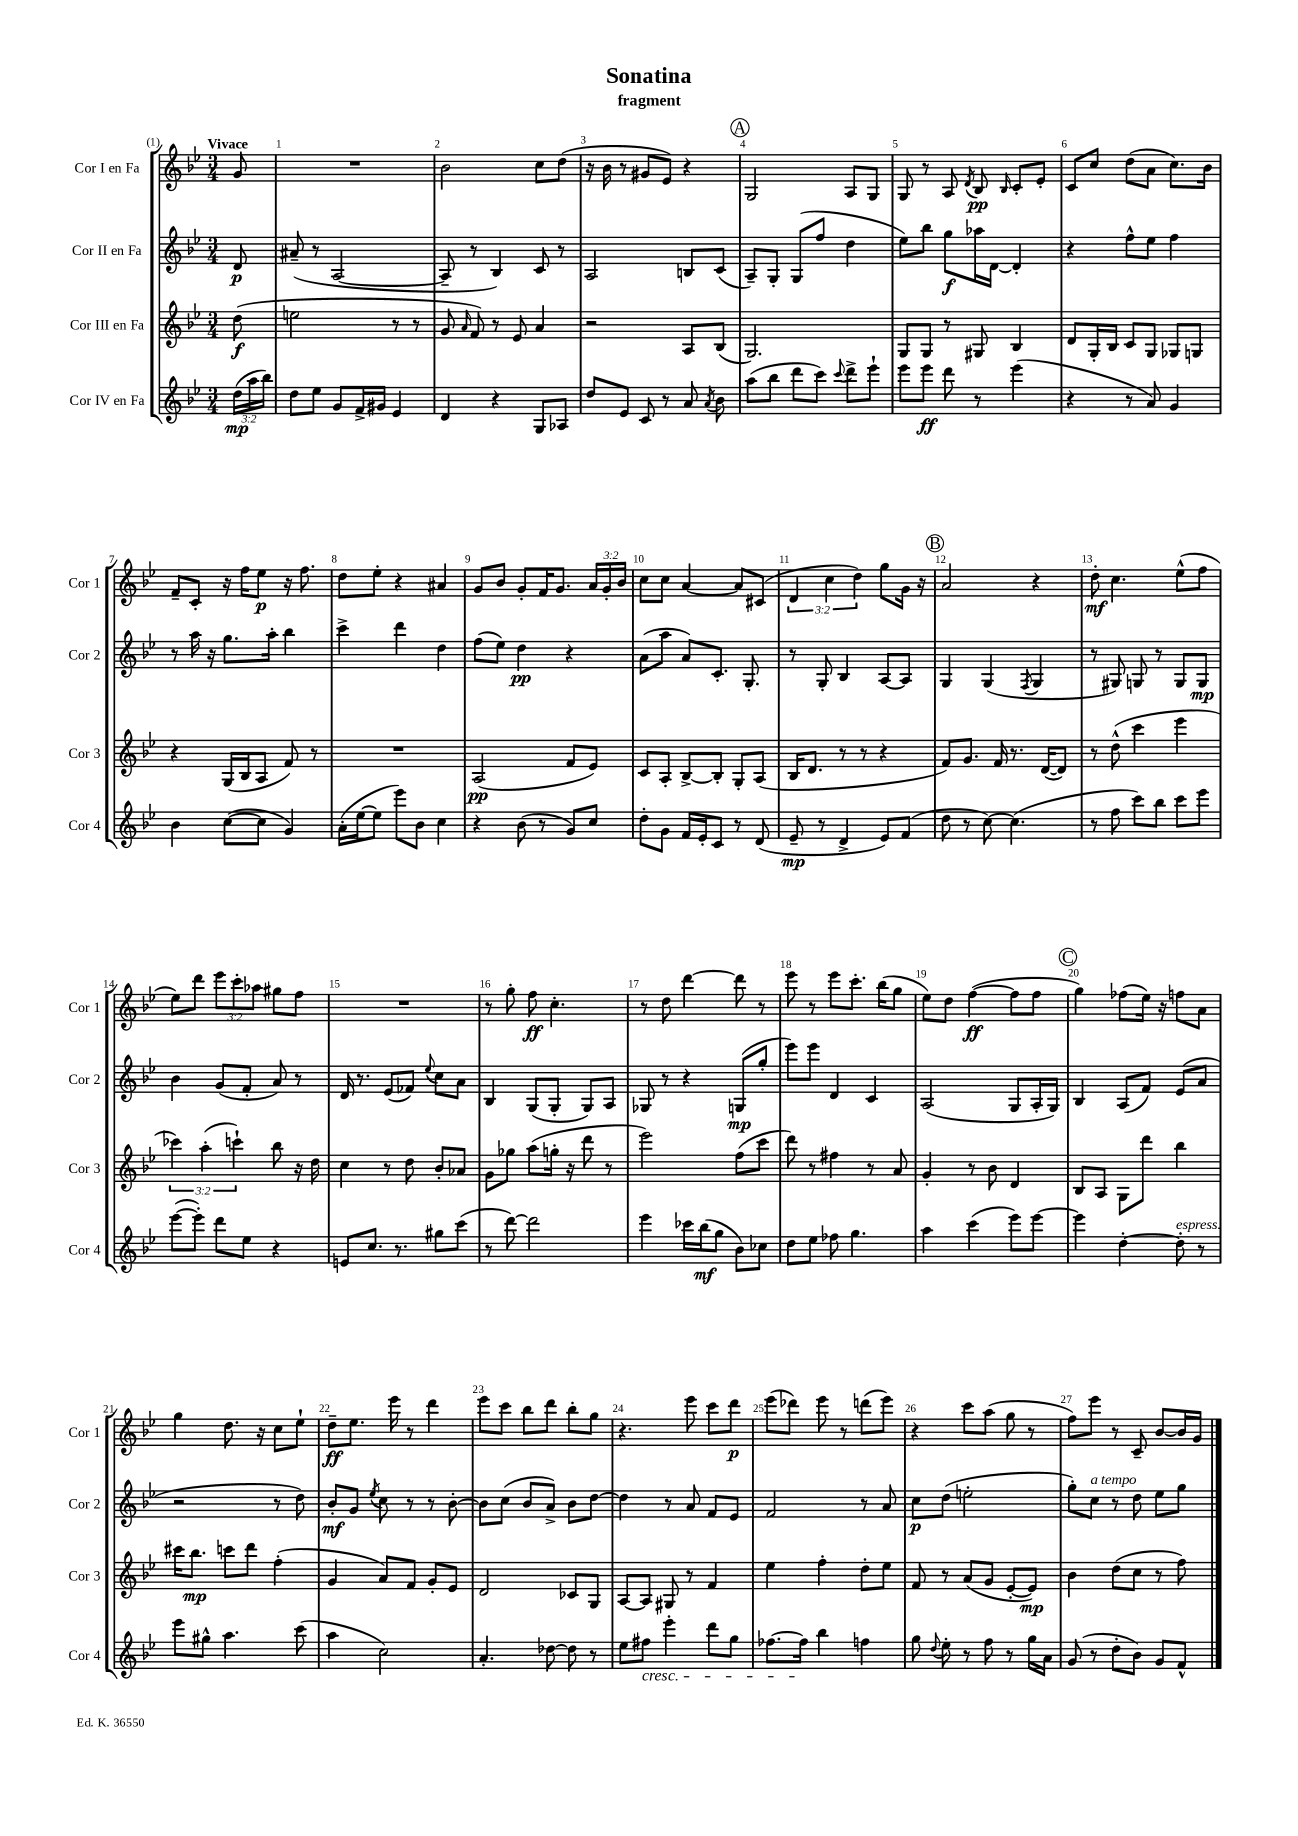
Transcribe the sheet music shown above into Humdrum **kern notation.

**kern	**dynam	**kern	**dynam	**kern	**dynam	**kern	**dynam
*part4	*part4	*part3	*part3	*part2	*part2	*part1	*part1
*staff4	*staff4	*staff3	*staff3	*staff2	*staff2	*staff1	*staff1
*I"Cor IV en Fa	*	*I"Cor III en Fa	*	*I"Cor II en Fa	*	*I"Cor I en Fa	*
*I'Cor 4	*	*I'Cor 3	*	*I'Cor 2	*	*I'Cor 1	*
*clefG2	*	*clefG2	*	*clefG2	*	*clefG2	*
*k[b-e-]	*	*k[b-e-]	*	*k[b-e-]	*	*k[b-e-]	*
*M3/4	*	*M3/4	*	*M3/4	*	*M3/4	*
=	=	=	=	=	=	=	=
!	!	!	!	!	!	!LO:TX:a:B:t=Vivace	!
(24dd\LL	mp	(8dd\	f	8d/	p	8g/	.
24aa\	.	.	.	.	.	.	.
24bb-\JJ)	.	.	.	.	.	.	.
=1	=1	=1	=1	=1	=1	=1	=1
8dd\L	.	2een\	.	(8a#X~/	.	2.r	.
8ee-\J	.	.	.	8r	.	.	.
8g/L	.	.	.	[2A/	.	.	.
16f^/L	.	.	.	.	.	.	.
16g#X/JJ	.	.	.	.	.	.	.
4e-/	.	8r	.	.	.	.	.
.	.	8r	.	.	.	.	.
=2	=2	=2	=2	=2	=2	=2	=2
4d/	.	8g/	.	8A~/]	.	2b-\	.
.	.	16qqa/	.	.	.	.	.
.	.	8f/)	.	8r	.	.	.
4r	.	8r	.	4B-/)	.	.	.
.	.	8e-/	.	.	.	.	.
8G/L	.	4a/	.	8c/	.	8cc\L	.
8A-X/J	.	.	.	8r	.	(8dd\J	.
=3	=3	=3	=3	=3	=3	=3	=3
8dd/L	.	2r	.	2A/	.	16r	.
.	.	.	.	.	.	16b-\	.
8e-/J	.	.	.	.	.	8r	.
8c/	.	.	.	.	.	8g#X/L	.
8r	.	.	.	.	.	8e-/J)	.
8a/	.	8A/L	.	8Bn/L	.	4r	.
8qa/	.	.	.	.	.	.	.
8b-\	.	(8B-/J	.	(8c/J	.	.	.
!!LO:REH:place=s1:t=A
=4	=4	=4	=4	=4	=4	=4	=4
(8aa\L	.	2.G/)	.	8A~/L)	.	2G/	.
8bb-\J	.	.	.	8G'/J	.	.	.
8ddd\L	.	.	.	(8G/L	.	.	.
8ccc\J)	.	.	.	8ff/J	.	.	.
8qqccc/	.	.	.	.	.	.	.
8ddd^\L	.	.	.	4dd\	.	8A/L	.
8eee-`\J	.	.	.	.	.	8G/J	.
=5	=5	=5	=5	=5	=5	=5	=5
8eee-\L	.	8G/L	.	8ee-\L)	.	8G/	.
8eee-\J	ff	8G/J	.	8bb-\J	.	8r	.
8ddd\	.	8r	.	8gg\L	f	8A/	.
.	.	.	.	.	.	8qd/	.
8r	.	8G#X/	.	16aa-X\L	.	8B-/	pp
.	.	.	.	[16d\JJ	.	.	.
.	.	.	.	.	.	16qqB-/	.
(4eee-\	.	4B-/	.	4d'/]	.	8c'/L	.
.	.	.	.	.	.	8e-'/J	.
=6	=6	=6	=6	=6	=6	=6	=6
4r	.	8d/L	.	4r	.	8c/L	.
.	.	16G'/L	.	.	.	8cc/J	.
.	.	16B-/JJ	.	.	.	.	.
8r	.	8c/L	.	8ff^^\L	.	(8dd\L	.
8a/)	.	8G/J	.	8ee-\J	.	8a\J	.
4g/	.	8G-X/L	.	4ff\	.	8.cc\L)	.
.	.	8Gn/J	.	.	.	.	.
.	.	.	.	.	.	16b-\Jk	.
!!LO:LB:g=z
=7	=7	=7	=7	=7	=7	=7	=7
4b-\	.	4r	.	8r	.	8f~/L	.
.	.	.	.	16aa\	.	8c'/J	.
.	.	.	.	16r	.	.	.
([8cc\L	.	(16G/LL	.	8.gg\L	.	16r	.
.	.	16B-/J	.	.	.	16ff\KL	.
8cc\J]	.	8A/J	.	.	.	8ee-\J	p
.	.	.	.	16aa'\Jk	.	.	.
4g/)	.	8f/)	.	4bb-\	.	16r	.
.	.	.	.	.	.	8.ff\	.
.	.	8r	.	.	.	.	.
=8	=8	=8	=8	=8	=8	=8	=8
(16a'\LL	.	2.r	.	4ccc^\	.	8dd\L	.
[16ee-\J	.	.	.	.	.	.	.
8ee-\J]	.	.	.	.	.	8ee-'\J	.
8eee-\L)	.	.	.	4ddd\	.	4r	.
8b-\J	.	.	.	.	.	.	.
4cc\	.	.	.	4dd\	.	4a#X/	.
=9	=9	=9	=9	=9	=9	=9	=9
4r	.	(2A/	pp	(8ff\L	.	8g/L	.
.	.	.	.	8ee-\J)	.	8b-/J	.
(8b-\	.	.	.	4dd\	pp	8g'/L	.
8r	.	.	.	.	.	16f/K	.
.	.	.	.	.	.	8.g/J	.
8g/L)	.	8f/L	.	4r	.	.	.
8cc/J	.	8e-/J)	.	.	.	24a/LL	.
.	.	.	.	.	.	24g'/	.
.	.	.	.	.	.	24b-/JJ	.
=10	=10	=10	=10	=10	=10	=10	=10
8dd'\L	.	8c/L	.	(8a\L	.	8cc\L	.
8g\J	.	8A'/J	.	8aa\J	.	8cc\J	.
16f/LL	.	[8B-^/L	.	8a/L)	.	[4a/	.
16e-'/J	.	.	.	.	.	.	.
8c/J	.	8B-'/J]	.	8.c'/J	.	.	.
8r	.	8G'/L	.	.	.	8a/L]	.
.	.	.	.	8.G'/	.	.	.
(8d/	.	(8A/J	.	.	.	(8c#X/J	.
=11	=11	=11	=11	=11	=11	=11	=11
8e-~/	mp	16B-/KL	.	8r	.	6d/	.
.	.	8.d/J	.	.	.	.	.
8r	.	.	.	8G'/	.	.	.
.	.	.	.	.	.	6cc\	.
4d^/	.	8r	.	4B-/	.	.	.
.	.	.	.	.	.	6dd\)	.
.	.	8r	.	.	.	.	.
8e-/L)	.	4r	.	[8A/L	.	8gg\L	.
(8f/J	.	.	.	8A/J]	.	16g\Jk	.
.	.	.	.	.	.	16r	.
!!LO:REH:place=s1:t=B
=12	=12	=12	=12	=12	=12	=12	=12
8dd\	.	8f/L)	.	4G/	.	2a/	.
8r	.	8.g/J	.	.	.	.	.
[8cc\)	.	.	.	(4G/	.	.	.
.	.	16f/	.	.	.	.	.
(4.cc\]	.	8.r	.	.	.	.	.
.	.	.	.	8qF/	.	.	.
.	.	.	.	4G/	.	4r	.
.	.	([16d/KL	.	.	.	.	.
.	.	8d/J])	.	.	.	.	.
=13	=13	=13	=13	=13	=13	=13	=13
8r	.	8r	.	8r	.	8dd'\	mf
8ff\	.	(8dd^^\	.	8G#X/)	.	4.cc\	.
8ccc\L)	.	4ccc\	.	8Gn/	.	.	.
8bb-\J	.	.	.	8r	.	.	.
8ccc\L	.	4eee-\	.	8G/L	.	(8ee-^^\L	.
8eee-\J	.	.	.	8G/J	mp	8ff\J	.
!!LO:LB:g=z
=14	=14	=14	=14	=14	=14	=14	=14
([8eee-\L	.	6ccc-X\)	.	4b-\	.	8ee-\L)	.
8eee-'\J])	.	.	.	.	.	8ddd\J	.
.	.	(6aa'\	.	.	.	.	.
8ddd\L	.	.	.	(8g/L	.	12eee-\L	.
.	.	6cccn`\)	.	.	.	12ccc'\	.
8ee-\J	.	.	.	8f'/J	.	.	.
.	.	.	.	.	.	12aa-X\J	.
4r	.	8bb-\	.	8a/)	.	8gg#X\L	.
.	.	16r	.	8r	.	8ff\J	.
.	.	16dd\	.	.	.	.	.
=15	=15	=15	=15	=15	=15	=15	=15
8en/L	.	4cc\	.	16d/	.	2.r	.
.	.	.	.	8.r	.	.	.
8.cc/J	.	.	.	.	.	.	.
.	.	8r	.	(8e-/L	.	.	.
8.r	.	.	.	.	.	.	.
.	.	8dd\	.	8f-X/J)	.	.	.
.	.	.	.	8qqee-/	.	.	.
8gg#X\L	.	8b-'/L	.	8cc\L	.	.	.
(8ccc\J	.	8a-X/J	.	8a\J	.	.	.
=16	=16	=16	=16	=16	=16	=16	=16
8r	.	8g\L	.	4B-/	.	8r	.
[8ddd\)	.	8gg-X\J	.	.	.	8gg'\	.
2ddd\]	.	(8aa\L	.	(8G/L	.	8ff\	ff
.	.	16ggn'\Jk	.	8G'/J	.	4.cc'\	.
.	.	16r	.	.	.	.	.
.	.	8ddd\	.	8G/L)	.	.	.
.	.	8r	.	8A/J	.	.	.
=17	=17	=17	=17	=17	=17	=17	=17
4eee-\	.	2eee-\)	.	8G-X/	.	8r	.
.	.	.	.	8r	.	8dd\	.
16ccc-X\LL	.	.	.	4r	.	[4ddd\	.
(16bb-\J	mf	.	.	.	.	.	.
8gg\J	.	.	.	.	.	.	.
8b-\L)	.	(8ff\L	.	(8Gn/L	mp	8ddd\]	.
8cc-X\J	.	8ccc\J	.	8gg'/J	.	8r	.
=18	=18	=18	=18	=18	=18	=18	=18
8dd\L	.	8ddd\)	.	8eee-\L)	.	8eee-\	.
8ee-\J	.	8r	.	8eee-\J	.	8r	.
8ff-X\	.	4ff#X\	.	4d/	.	8eee-\L	.
4.gg\	.	.	.	.	.	8.ccc'\J	.
.	.	8r	.	4c/	.	.	.
.	.	.	.	.	.	(16bb-\KL	.
.	.	8a/	.	.	.	8gg\J	.
=19	=19	=19	=19	=19	=19	=19	=19
4aa\	.	4g'/	.	(2A/	.	8ee-\L)	.
.	.	.	.	.	.	8dd\J	.
(4ccc\	.	8r	.	.	.	([4ff\	ff
.	.	8b-\	.	.	.	.	.
8eee-\L)	.	4d/	.	8G/L	.	8ff\L]	.
[8eee-\J	.	.	.	16A'/L	.	8ff\J	.
.	.	.	.	16G/JJ)	.	.	.
!!LO:REH:place=s1:t=C
=20	=20	=20	=20	=20	=20	=20	=20
4eee-\]	.	8B-/L	.	4B-/	.	4gg\)	.
.	.	8A/J	.	.	.	.	.
[4dd'\	.	8G\L	.	(8A/L	.	(8ff-X\L	.
.	.	8ddd\J	.	8f/J)	.	16ee-\Jk)	.
.	.	.	.	.	.	16r	.
!LO:TX:a:i:t=espress.	!	!	!	!	!	!	!
8dd'\]	.	4bb-\	.	(8e-/L	.	8ffn\L	.
8r	.	.	.	8a/J	.	8a\J	.
!!LO:LB:g=z
=21	=21	=21	=21	=21	=21	=21	=21
8eee-\L	.	16ccc#X\KL	.	2r	.	4gg\	.
.	.	8.bb-\J	mp	.	.	.	.
8gg#X^^\J	.	.	.	.	.	.	.
4.aa\	.	8cccn\L	.	.	.	8.dd\	.
.	.	8ddd\J	.	.	.	.	.
.	.	.	.	.	.	16r	.
.	.	(4ff'\	.	8r	.	8cc\L	.
(8ccc\	.	.	.	8dd\)	.	8ee-`\J	.
=22	=22	=22	=22	=22	=22	=22	=22
4aa\	.	4g/	.	8b-'/L	mf	8dd~\L	ff
.	.	.	.	8g/J	.	8.ee-\J	.
.	.	.	.	8qee-/	.	.	.
2cc\)	.	8a/L)	.	8cc\	.	.	.
.	.	.	.	.	.	16eee-\	.
.	.	8f/J	.	8r	.	8r	.
.	.	8g'/L	.	8r	.	4ddd\	.
.	.	8e-/J	.	[8b-'\	.	.	.
=23	=23	=23	=23	=23	=23	=23	=23
4.a'/	.	2d/	.	8b-\L]	.	8eee-\L	.
.	.	.	.	(8cc\J	.	8ccc\J	.
.	.	.	.	8b-/L	.	8bb-\L	.
[8dd-X\	.	.	.	8a^/J)	.	8ddd\J	.
8dd-\]	.	8c-X/L	.	8b-\L	.	8bb-'\L	.
8r	.	8G/J	.	[8dd\J	.	8gg\J	.
=24	=24	=24	=24	=24	=24	=24	=24
8ee-\L	.	[8A/L	.	4dd\]	.	4.r	.
!LO:TX:b:i:t=cresc.	!	!	!	!	!	!	!
8ff#X\J	.	8A/J]	.	.	.	.	.
4eee-'\	.	8G#X/	.	8r	.	.	.
.	.	8r	.	8a/	.	8eee-\	.
8ddd\L	.	4f/	.	8f/L	.	8ccc\L	.
8gg\J	.	.	.	8e-/J	.	8ddd\J	p
=25	=25	=25	=25	=25	=25	=25	=25
[8.ff-X\L	.	4ee-\	.	2f/	.	(8eee-\L	.
.	.	.	.	.	.	8ddd-X\J)	.
16ff-\Jk]	.	.	.	.	.	.	.
4bb-\	.	4ff'\	.	.	.	8eee-\	.
.	.	.	.	.	.	8r	.
4ffn\	.	8dd'\L	.	8r	.	(8dddn\L	.
.	.	8ee-\J	.	8a/	.	8eee-\J)	.
=26	=26	=26	=26	=26	=26	=26	=26
8gg\	.	8f/	.	8cc\L	p	4r	.
8qqdd/	.	.	.	.	.	.	.
8ee-'\	.	8r	.	(8dd\J	.	.	.
8r	.	(8a/L	.	2een'\	.	8ccc\L	.
8ff\	.	8g/J	.	.	.	(8aa\J	.
8r	.	[8e-'/L	.	.	.	8gg\	.
16gg\LL	.	8e-/J])	mp	.	.	8r	.
16a\JJ	.	.	.	.	.	.	.
=27	=27	=27	=27	=27	=27	=27	=27
(8g/	.	4b-\	.	8gg'\L)	.	8ff\L)	.
!	!	!	!	!LO:TX:a:i:t=a tempo	!	!	!
8r	.	.	.	8cc\J	.	8eee-\J	.
8dd'\L	.	(8dd\L	.	8r	.	8r	.
8b-\J)	.	8cc\J	.	8dd\	.	8c~/	.
8g/L	.	8r	.	8ee-\L	.	[8b-/L	.
8f^^/J	.	8ff\)	.	8gg\J	.	16b-/L]	.
.	.	.	.	.	.	16g/JJ	.
==	==	==	==	==	==	==	==
*-	*-	*-	*-	*-	*-	*-	*-
